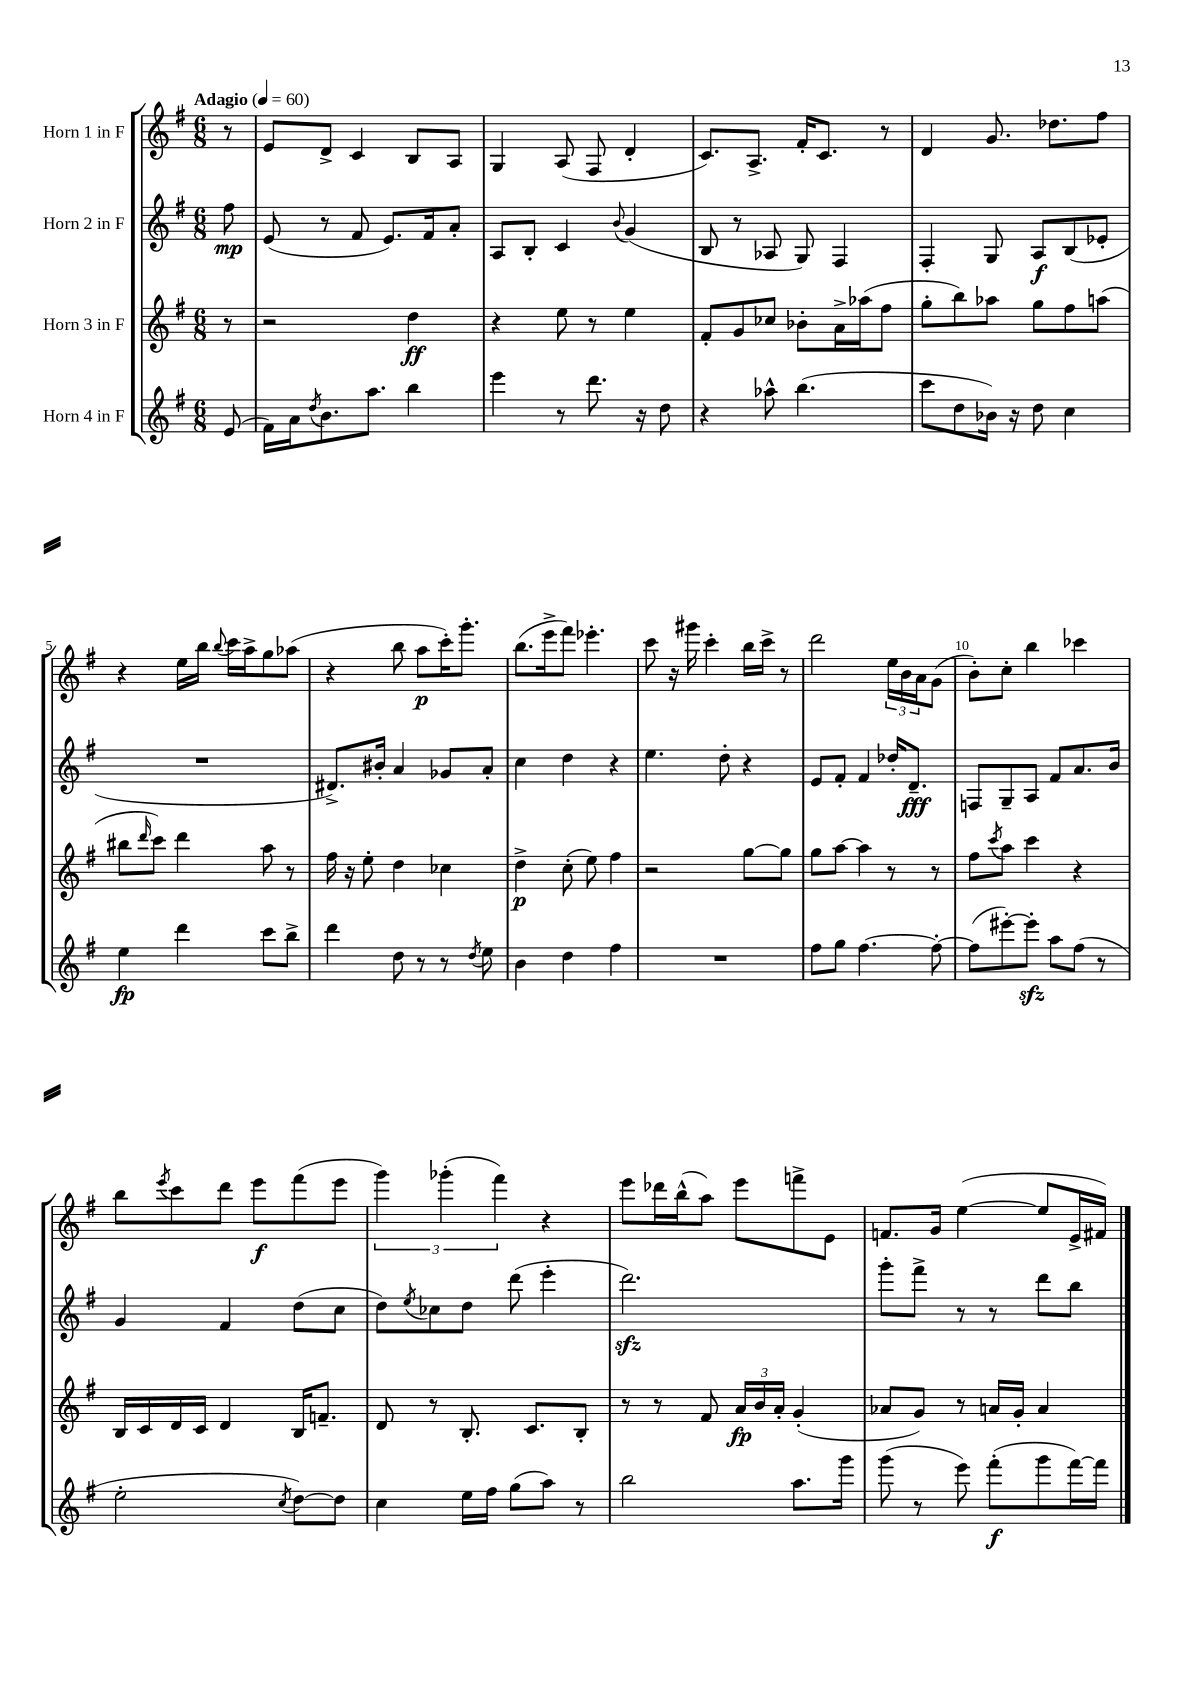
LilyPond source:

<<
\new StaffGroup <<
\new Staff = "s0" \with { instrumentName = "Horn 1 in F" } {
    \clef treble \key g \major \numericTimeSignature \time 6/8 \partial 8 \tempo "Adagio" 4 = 60
    r8 |
    e'8 d'8-> c'4 b8 a8 |
    g4 a8( fis8 d'4-. |
    c'8.) a8.-> fis'16-. c'8. r8 |
    d'4 g'8. des''8. fis''8 |
    r4 e''16 b''16 \appoggiatura { b''8 } c'''16 a''16-> g''8 aes''8( |
    r4 b''8 a''8\p c'''16-.) g'''8.-. |
    b''8.( e'''16-> fis'''8) ees'''4.-. |
    c'''8 r16 gis'''16 c'''4-. b''16 c'''16-> r8 |
    d'''2 \tuplet 3/2 { e''16 b'16 a'16 } g'8( |
    b'8-.) c''8-. b''4 ces'''4 |
    b''8 \acciaccatura { e'''8 } c'''8 d'''8 e'''8\f fis'''8( e'''8 |
    \tuplet 3/2 { g'''4) ges'''4-.( fis'''4) } r4 |
    e'''8 des'''16 b''16-^( a''8) e'''8 f'''8-> e'8 |
    f'8. g'16 e''4~( e''8 e'16-> fis'16) \bar "|." |
}
\new Staff = "s1" \with { instrumentName = "Horn 2 in F" } {
    \clef treble \key g \major \numericTimeSignature \time 6/8 \partial 8
    fis''8\mp |
    e'8( r8 fis'8 e'8.) fis'16 a'8-. |
    a8 b8-. c'4 \appoggiatura { b'8 } g'4( |
    b8 r8 aes8 g8) fis4 |
    fis4-. g8 a8\f b8( ees'8-. |
    R2. |
    dis'8.->) bis'16-. a'4 ges'8 a'8-. |
    c''4 d''4 r4 |
    e''4. d''8-. r4 |
    e'8 fis'8-. fis'4 des''16-. d'8.--\fff |
    f8 g8-- a8 fis'8 a'8. b'16 |
    g'4 fis'4 d''8( c''8 |
    d''8) \acciaccatura { e''8 } ces''8 d''8 d'''8( e'''4-. |
    d'''2.\sfz) |
    g'''8-. fis'''8-> r8 r8 d'''8 b''8 \bar "|." |
}
\new Staff = "s2" \with { instrumentName = "Horn 3 in F" } {
    \clef treble \key g \major \numericTimeSignature \time 6/8 \partial 8
    r8 |
    r2 d''4\ff |
    r4 e''8 r8 e''4 |
    fis'8-. g'8 ces''8 bes'8-. a'16-> aes''16( fis''8 |
    g''8-. b''8) aes''8 g''8 fis''8 a''8( |
    bis''8 \grace { d'''16 } c'''8) d'''4 a''8 r8 |
    fis''16 r16 e''8-. d''4 ces''4 |
    d''4->\p c''8-.( e''8) fis''4 |
    r2 g''8~ g''8 |
    g''8 a''8~ a''4 r8 r8 |
    fis''8 \acciaccatura { c'''8 } a''8 c'''4 r4 |
    b16 c'16 d'16 c'16 d'4 b16 f'8.-- |
    d'8 r8 b8.-. c'8. b8-. |
    r8 r8 fis'8 \tuplet 3/2 { a'16\fp b'16 a'16-. } g'4-.( |
    aes'8 g'8) r8 a'16 g'16-. a'4 \bar "|." |
}
\new Staff = "s3" \with { instrumentName = "Horn 4 in F" } {
    \clef treble \key g \major \numericTimeSignature \time 6/8 \partial 8
    e'8( |
    fis'16) a'16 \acciaccatura { d''8 } b'8. a''8. b''4 |
    e'''4 r8 d'''8. r16 d''8 |
    r4 aes''8-^ b''4.( |
    c'''8 d''8 bes'16) r16 d''8 c''4 |
    e''4\fp d'''4 c'''8 b''8-> |
    d'''4 d''8 r8 r8 \acciaccatura { d''8 } e''8 |
    b'4 d''4 fis''4 |
    R2. |
    fis''8 g''8 fis''4.~ fis''8~-. |
    fis''8( eis'''8~-.) eis'''8-.\sfz a''8 fis''8( r8 |
    e''2-. \acciaccatura { c''8 } d''8~) d''8 |
    c''4 e''16 fis''16 g''8( a''8) r8 |
    b''2 a''8. g'''16 |
    g'''8( r8 e'''8) fis'''8-.\f( g'''8 fis'''16~) fis'''16 \bar "|." |
}
>>
>>
\layout { \context { \Score \override BarNumber.break-visibility = ##(#f #t #t) barNumberVisibility = #(every-nth-bar-number-visible 5) } }
